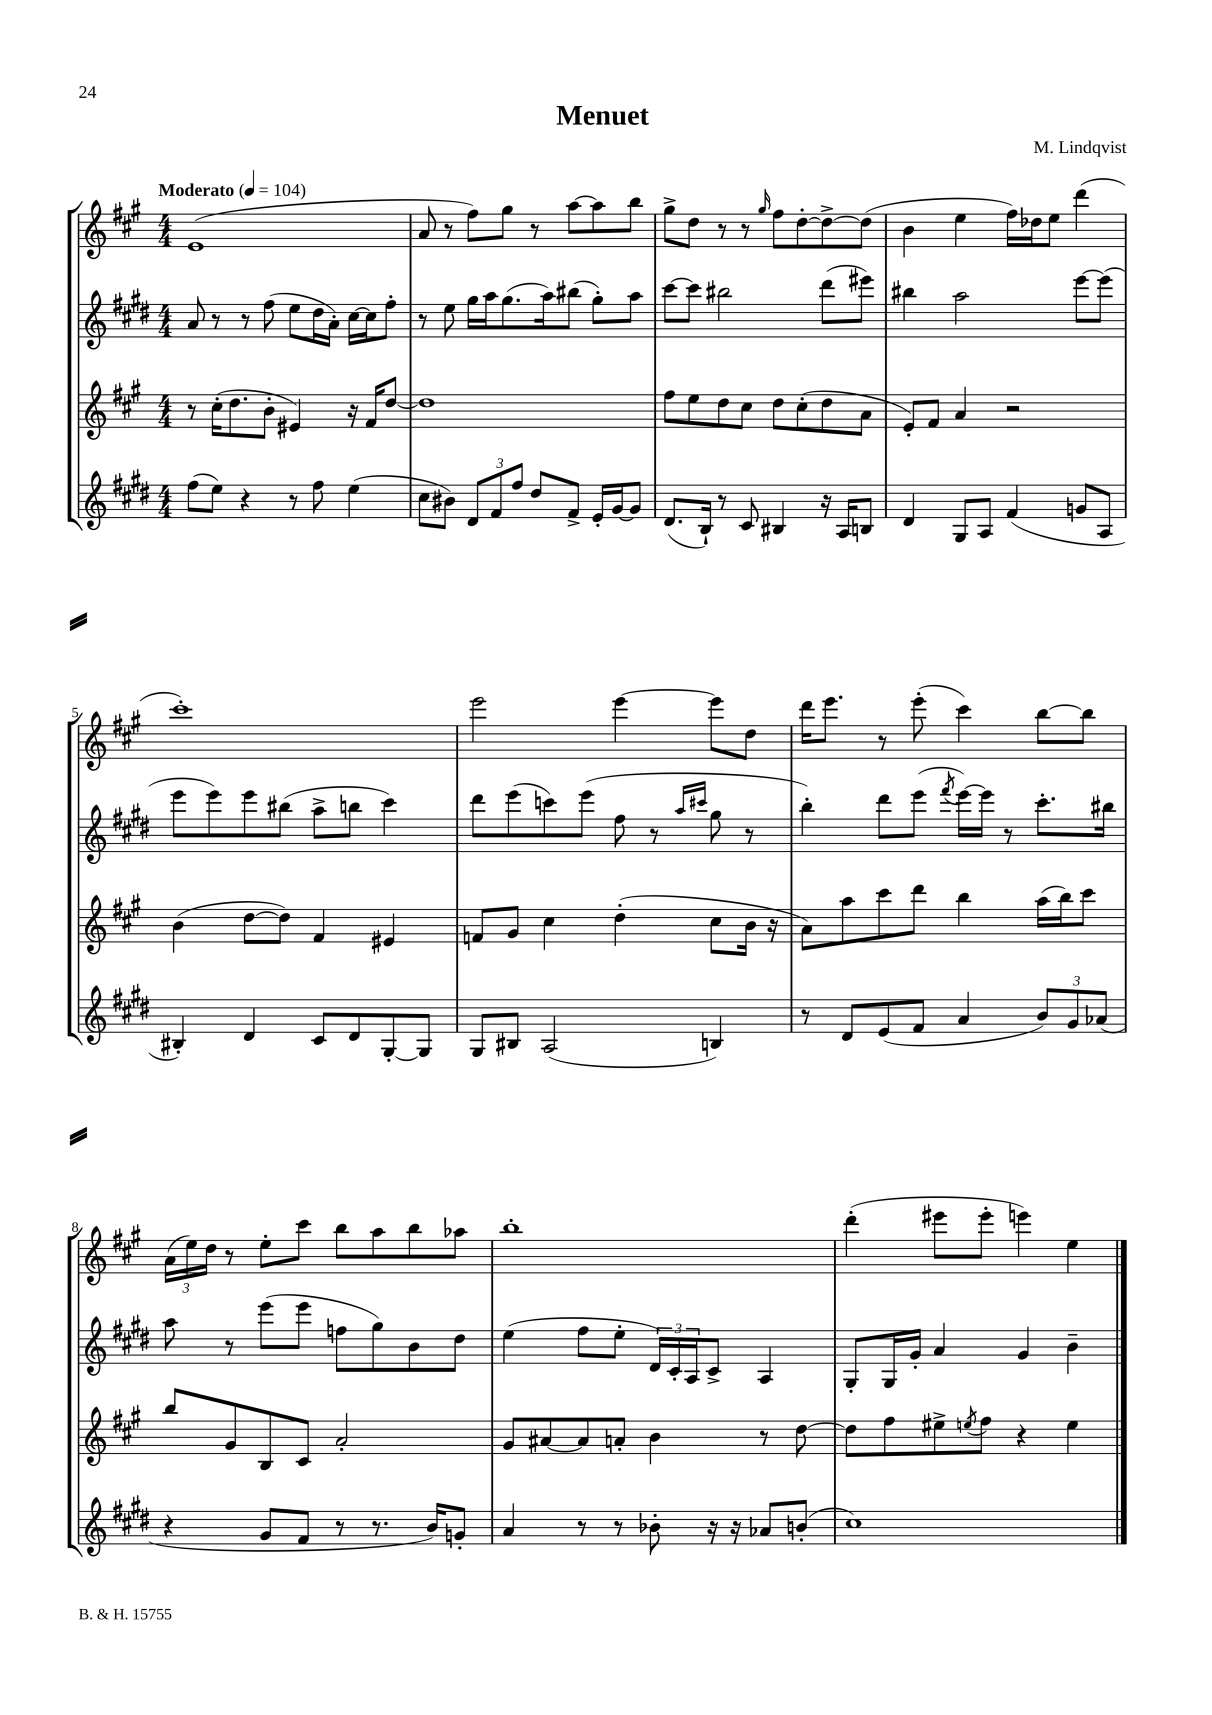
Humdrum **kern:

**kern	**kern	**kern	**kern
*part4	*part3	*part2	*part1
*staff4	*staff3	*staff2	*staff1
*clefG2	*clefG2	*clefG2	*clefG2
*k[f#c#g#d#]	*k[f#c#g#]	*k[f#c#g#d#]	*k[f#c#g#]
*M4/4	*M4/4	*M4/4	*M4/4
*MM104	*MM104	*MM104	*MM104
=1	=1	=1	=1
!	!	!	!LO:TX:a:B:t=Moderato
(8ff#\L	8r	8a/	(1e
8ee\J)	(16cc#'\KL	8r	.
.	8.dd\	.	.
4r	.	8r	.
.	8b'\J	(8ff#\	.
8r	4e#X/)	8ee\L	.
8ff#\	.	16dd#\L	.
.	.	16a'\JJ)	.
(4ee\	16r	[16cc#\LL	.
.	16f#/KL	16cc#\J]	.
.	[8dd/J	8ff#'\J	.
=2	=2	=2	=2
8cc#\L	1dd]	8r	8a/
8b#X\J)	.	8ee\	8r
12d#/L	.	16gg#\LL	8ff#\L)
.	.	16aa\J	.
12f#/	.	.	.
.	.	(8.gg#\	8gg#\J
12ff#/J	.	.	.
8dd#/L	.	.	8r
.	.	16aa\k)	.
8f#^/J	.	(8bb#X\J	[8aa\L
16e'/LL	.	8gg#'\L)	8aa\]
[16g#/J	.	.	.
8g#/J]	.	8aa\J	8bb\J
=3	=3	=3	=3
(8.d#/L	8ff#\L	[8ccc#\L	8gg#^\L
.	8ee\	8ccc#\J]	8dd\J
16B`/Jk)	.	.	.
8r	8dd\	2bb#X\	8r
8c#/	8cc#\J	.	8r
.	.	.	16qqgg#/
4B#X/	8dd\L	.	8ff#\L
.	(8cc#'\	.	[8dd'\
16r	8dd\	(8ddd#\L	8dd^\_
16A/KL	.	.	.
8Bn/J	8a\J	8eee#X\J)	(8dd\J]
=4	=4	=4	=4
4d#/	8e'/L)	4bb#X\	4b\
.	8f#/J	.	.
8G#/L	4a/	2aa\	4ee\
8A/J	.	.	.
(4f#/	2r	.	16ff#\LL)
.	.	.	16dd-X\J
.	.	.	8ee\J
8gn/L	.	[8eee\L	(4ddd\
8A/J	.	(8eee\J]	.
!!LO:LB:g=z
=5	=5	=5	=5
4B#X'/)	(4b\	8eee\L	1ccc#')
.	.	8eee\)	.
4d#/	[8dd\L	8eee\	.
.	8dd\J])	(8bb#X\J	.
8c#/L	4f#/	8aa^\L	.
8d#/	.	8bbn\J	.
[8G#'/	4e#X/	4ccc#\)	.
8G#/J]	.	.	.
=6	=6	=6	=6
8G#/L	8fn/L	8ddd#\L	2eee\
8B#X/J	8g#/J	(8eee\	.
(2A/	4cc#\	8cccn\)	.
.	.	(8eee\J	.
.	(4dd'\	8ff#\	[4eee\
.	.	8r	.
.	.	16qqaa/LL	.
.	.	16qqccc#X/JJ	.
4Bn/)	8cc#\L	8gg#\	8eee\L]
.	16b\Jk	8r	8dd\J
.	16r	.	.
=7	=7	=7	=7
8r	8a\L)	4bb'\)	16ddd\KL
.	.	.	8.eee\J
8d#/L	8aa\	.	.
(8e/	8ccc#\	8ddd#\L	8r
8f#/J	8ddd\J	(8eee\J	(8eee'\
.	.	8qfff#/	.
4a/	4bb\	[16eee\LL)	4ccc#\)
.	.	16eee\JJ]	.
.	.	8r	.
12b/L)	(16aa\LL	8.ccc#'\L	[8bb\L
.	16bb\J)	.	.
12g#/	.	.	.
.	8ccc#\J	.	8bb\J]
(12a-X/J	.	.	.
.	.	16bb#X\Jk	.
!!LO:LB:g=z
=8	=8	=8	=8
4r	8bb/L	8aa\	(24a\LL
.	.	.	24ee\)
.	.	.	24dd\JJ
.	8g#/	8r	8r
8g#/L	8B/	(8eee\L	8ee'\L
8f#/J	8c#/J	8eee\J	8ccc#\J
8r	2a'/	8ffn\L	8bb\L
8.r	.	8gg#\)	8aa\
.	.	8b\	8bb\
16b/KL)	.	.	.
8gn'/J	.	8dd#\J	8aa-X\J
=9	=9	=9	=9
4a/	8g#/L	(4ee\	1bb'
.	[8a#X/	.	.
8r	8a#/]	8ff#\L	.
8r	8an'/J	8ee'\J	.
8b-X'\	4b\	24d#/LL)	.
.	.	24c#'/	.
.	.	24A/J	.
16r	.	8c#^/J	.
16r	.	.	.
8a-X/L	8r	4A/	.
(8bn'/J	[8dd\	.	.
=10	=10	=10	=10
1cc#)	8dd\L]	8G#'/L	(4ddd'\
.	8ff#\	16G#/L	.
.	.	16g#'/JJ	.
.	8ee#X^\	4a/	8eee#X\L
.	8qeen/	.	.
.	8ff#\J	.	8eee#'\J
.	4r	4g#/	4eeen\)
.	4ee\	4b~\	4ee\
==	==	==	==
*-	*-	*-	*-
